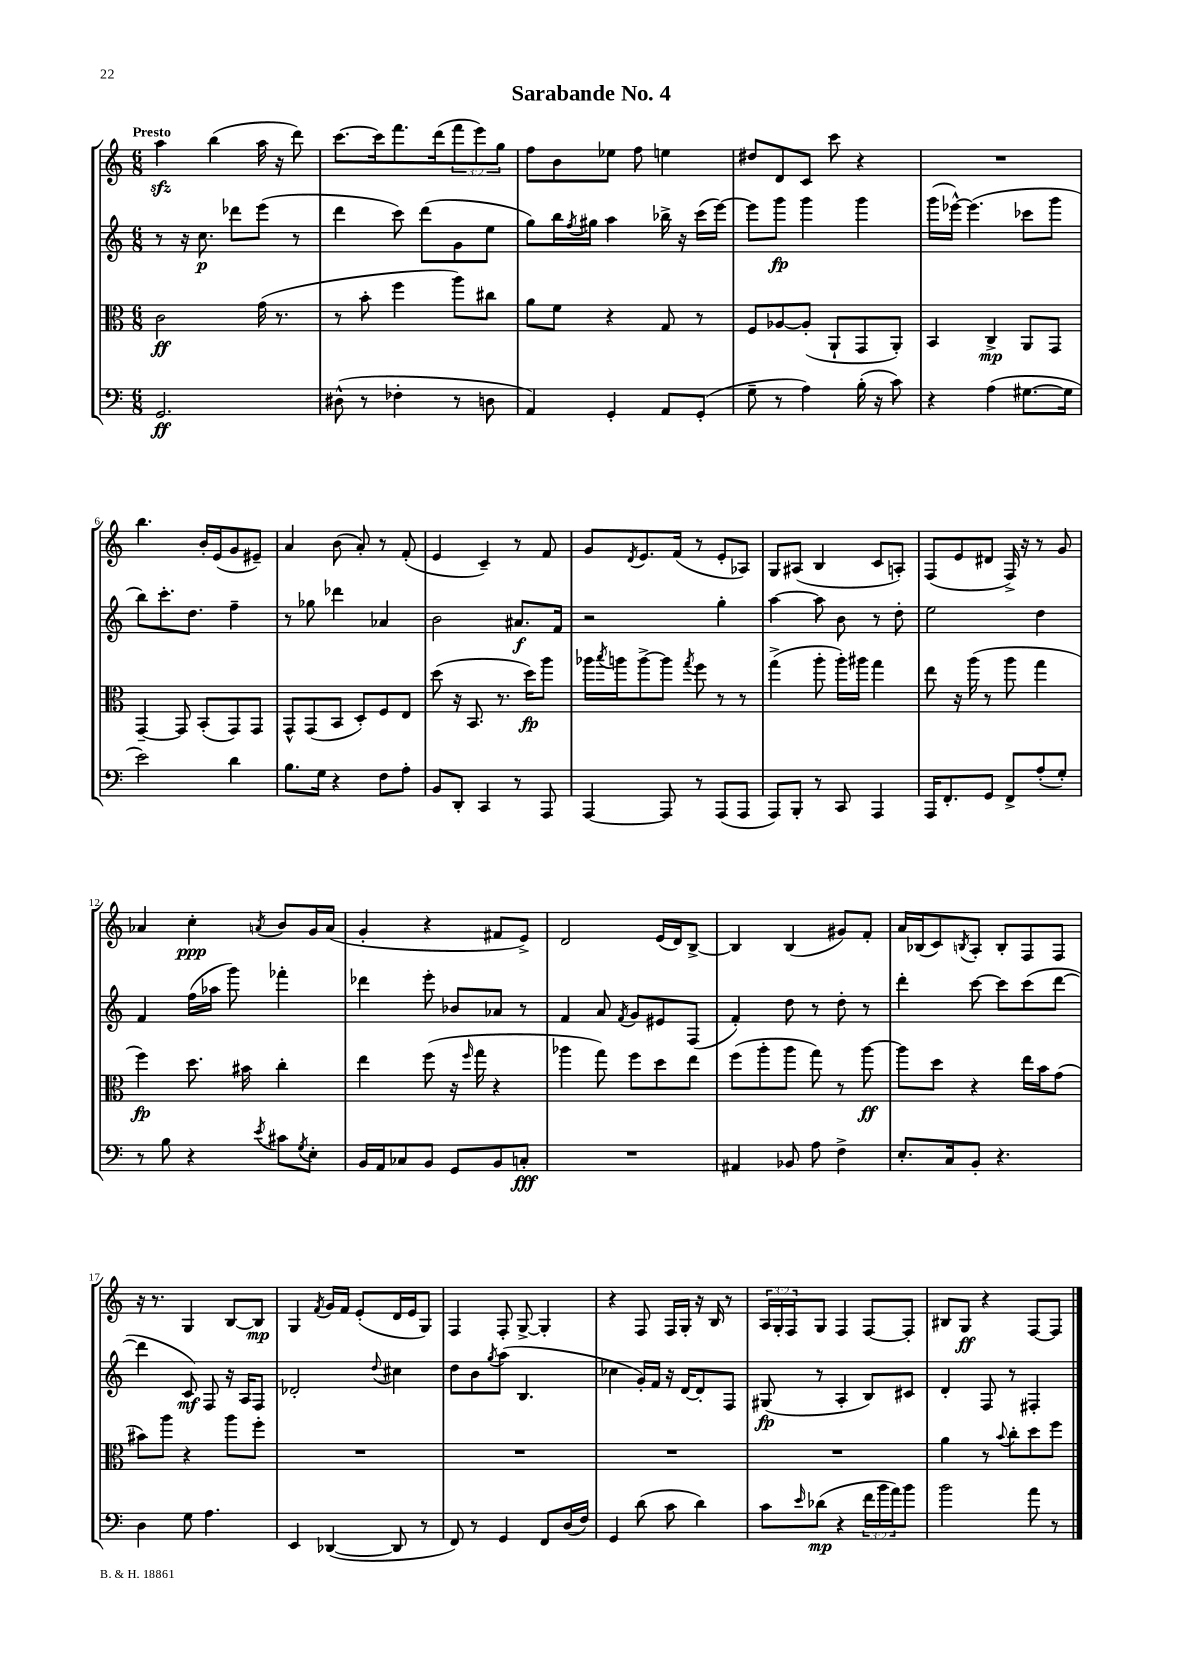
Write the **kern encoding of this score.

**kern	**dynam	**kern	**dynam	**kern	**dynam	**kern	**dynam
*part4	*part4	*part3	*part3	*part2	*part2	*part1	*part1
*staff4	*staff4	*staff3	*staff3	*staff2	*staff2	*staff1	*staff1
*clefF4	*	*clefC3	*	*clefG2	*	*clefG2	*
*k[]	*	*k[]	*	*k[]	*	*k[]	*
*M6/8	*	*M6/8	*	*M6/8	*	*M6/8	*
=1	=1	=1	=1	=1	=1	=1	=1
!	!	!	!	!	!	!LO:TX:a:B:t=Presto	!
2.GG/	ff	2c\	ff	8r	.	4aazz\	.
.	.	.	.	16r	.	.	.
.	.	.	.	8.cc\	p	.	.
.	.	.	.	.	.	(4bb\	.
.	.	.	.	8ddd-X\L	.	.	.
.	.	(16g\	.	(8eee\J	.	16aa\	.
.	.	8.r	.	.	.	16r	.
.	.	.	.	8r	.	8ddd\)	.
=2	=2	=2	=2	=2	=2	=2	=2
(8D#X^^\	.	8r	.	4ddd\	.	[8.ccc\L	.
8r	.	8b'\	.	.	.	.	.
.	.	.	.	.	.	16ccc\k]	.
4F-X'\	.	4ff\	.	8ccc\)	.	8.fff\	.
.	.	.	.	(8ddd\L	.	.	.
.	.	.	.	.	.	(16ddd\k	.
8r	.	8aa\L)	.	8g\	.	12fff\	.
.	.	.	.	.	.	12eee\)	.
8Dn\	.	8cc#X\J	.	8ee\J	.	.	.
.	.	.	.	.	.	12gg\J	.
=3	=3	=3	=3	=3	=3	=3	=3
4AA/)	.	8a\L	.	8gg\L)	.	8ff\L	.
.	.	8f\J	.	16bb\L	.	8b\	.
.	.	.	.	8qff/	.	.	.
.	.	.	.	16gg#X\JJ	.	.	.
4GG'/	.	4r	.	4aa\	.	8ee-X\J	.
.	.	.	.	.	.	8ff\	.
8AA/L	.	8G/	.	16bb-X^\	.	4een\	.
.	.	.	.	16r	.	.	.
(8GG'/J	.	8r	.	(16ccc\LL	.	.	.
.	.	.	.	[16eee\JJ)	.	.	.
=4	=4	=4	=4	=4	=4	=4	=4
8G~\	.	8F/L	.	8eee\L]	.	8dd#X/L	.
8r	.	[8A-X/	.	8ggg\J	fp	8d/	.
4A\)	.	(8A-'/J]	.	4ggg\	.	8c/J	.
.	.	8AA`/L	.	.	.	8ccc\	.
(16B'\	.	8GG/	.	4ggg\	.	4r	.
16r	.	.	.	.	.	.	.
8c\)	.	8AA'/J)	.	.	.	.	.
=5	=5	=5	=5	=5	=5	=5	=5
4r	.	4BB/	.	(16ggg\LL	.	2.r	.
.	.	.	.	[16eee-X^^\JJ)	.	.	.
.	.	.	.	(4.eee-\]	.	.	.
(4A\	.	4C^/	mp	.	.	.	.
[8.G#X\L	.	8AA/L	.	8ccc-X\L	.	.	.
.	.	8GG/J	.	8ggg\J	.	.	.
16G#\Jk]	.	.	.	.	.	.	.
!!LO:LB:g=z
=6	=6	=6	=6	=6	=6	=6	=6
2e\)	.	[4GG~/	.	8bb\L)	.	4.bb\	.
.	.	.	.	8.ccc'\	.	.	.
.	.	8GG/]	.	.	.	.	.
.	.	.	.	8.dd\J	.	.	.
.	.	(8BB'/L	.	.	.	16b'/LL	.
.	.	.	.	.	.	(16e/J	.
4d\	.	8GG/)	.	4ff~\	.	8g/	.
.	.	8GG/J	.	.	.	8e#X~/J)	.
=7	=7	=7	=7	=7	=7	=7	=7
8.B\L	.	8GG^^/L	.	8r	.	4a/	.
.	.	(8GG/	.	8gg-X\	.	.	.
16G\Jk	.	.	.	.	.	.	.
4r	.	8BB/J	.	4ddd-X\	.	(8b\	.
.	.	8D'/L)	.	.	.	8a'/)	.
8F\L	.	8F/	.	4a-X/	.	8r	.
8A'\J	.	8E/J	.	.	.	(8f'/	.
=8	=8	=8	=8	=8	=8	=8	=8
8BB/L	.	(8dd\	.	2b\	.	4e/	.
8DD'/J	.	16r	.	.	.	.	.
.	.	8.BB/	.	.	.	.	.
4CC/	.	.	.	.	.	4c~/)	.
.	.	8.r	.	.	.	.	.
8r	.	.	.	8.a#X/L	f	8r	.
.	.	16dd\KL)	fp	.	.	.	.
8AAA/	.	8aa\J	.	.	.	8f/	.
.	.	.	.	16f/Jk	.	.	.
=9	=9	=9	=9	=9	=9	=9	=9
[4AAA/	.	16aa-X\LL	.	2r	.	8g/L	.
.	.	8qbb/	.	.	.	.	.
.	.	16aan\J	.	.	.	.	.
.	.	.	.	.	.	8qd/	.
.	.	[8aa^\	.	.	.	8.e/	.
8AAA/]	.	8aa\J]	.	.	.	.	.
.	.	.	.	.	.	(16f/Jk	.
.	.	8qgg/	.	.	.	.	.
8r	.	8ff\	.	.	.	8r	.
(8AAA/L	.	8r	.	4gg'\	.	8e'/L	.
8AAA/J	.	8r	.	.	.	8A-X/J)	.
=10	=10	=10	=10	=10	=10	=10	=10
8AAA/L)	.	(4gg^\	.	[4aa\	.	8G/L	.
8BBB'/J	.	.	.	.	.	(8A#X/J	.
8r	.	8aa'\	.	8aa\]	.	4B/	.
8CC/	.	16aa'\LL)	.	8b\	.	.	.
.	.	16aa#X\JJ	.	.	.	.	.
4AAA/	.	4gg\	.	8r	.	8c/L	.
.	.	.	.	8dd'\	.	8An'/J)	.
=11	=11	=11	=11	=11	=11	=11	=11
16AAA/KL	.	8ee\	.	2ee\	.	(8F/L	.
8.FF'/	.	.	.	.	.	.	.
.	.	16r	.	.	.	8e/	.
.	.	(16aa\	.	.	.	.	.
8GG/J	.	8r	.	.	.	8d#X/J	.
8FF^/L	.	8aa\	.	.	.	16F^/)	.
.	.	.	.	.	.	16r	.
(8A'/	.	4gg\	.	4dd\	.	8r	.
8G'/J)	.	.	.	.	.	8g/	.
!!LO:LB:g=z
=12	=12	=12	=12	=12	=12	=12	=12
8r	.	4ff\)	fp	4f/	.	4a-X/	.
8B\	.	.	.	.	.	.	.
4r	.	8.dd\	.	(16ff\LL	.	4cc'\	ppp
.	.	.	.	16aa-X\JJ	.	.	.
.	.	.	.	8ggg\)	.	.	.
.	.	16b#X\	.	.	.	.	.
8qe/	.	.	.	.	.	8qan/	.
8c#X\L	.	4cc'\	.	4fff-X'\	.	8b/L	.
8qG/	.	.	.	.	.	.	.
8E'\J	.	.	.	.	.	16g/L	.
.	.	.	.	.	.	(16a/JJ	.
=13	=13	=13	=13	=13	=13	=13	=13
16BB/LL	.	4ee\	.	4ddd-X\	.	4g'/	.
16AA/J	.	.	.	.	.	.	.
8C-X/	.	.	.	.	.	.	.
8BB/J	.	(8ff\	.	8eee'\	.	4r	.
8GG/L	.	16r	.	8b-X/L	.	.	.
.	.	16qqff/	.	.	.	.	.
.	.	16gg\	.	.	.	.	.
8BB/	.	4r	.	8a-X/J	.	8f#X/L	.
8Cn'/J	fff	.	.	8r	.	8e^/J)	.
=14	=14	=14	=14	=14	=14	=14	=14
2.r	.	4aa-X\	.	4f/	.	2d/	.
.	.	8gg\)	.	8a/	.	.	.
.	.	.	.	8qf/	.	.	.
.	.	8ff\L	.	8g/L	.	.	.
.	.	8dd\	.	8e#X/	.	(16e/LL	.
.	.	.	.	.	.	16d/J)	.
.	.	8ee\J	.	(8F/J	.	[8B^/J	.
=15	=15	=15	=15	=15	=15	=15	=15
4AA#X/	.	(8ff\L	.	4f'/)	.	4B/]	.
.	.	8aa'\	.	.	.	.	.
8BB-X/	.	8aa\J	.	8dd\	.	(4B/	.
8A\	.	8gg\)	.	8r	.	.	.
4F^\	.	8r	.	8dd'\	.	8g#X/L)	.
.	.	[8aa\	ff	8r	.	8f'/J	.
=16	=16	=16	=16	=16	=16	=16	=16
8.E'/L	.	8aa\L]	.	4ddd'\	.	16a/LL	.
.	.	.	.	.	.	(16B-X/J	.
.	.	8dd\J	.	.	.	8c/)	.
16C/k	.	.	.	.	.	.	.
.	.	.	.	.	.	8qBn/	.
8BB'/J	.	4r	.	[8ccc\	.	8A'/J	.
4.r	.	.	.	8ccc\L]	.	8B'/L	.
.	.	16ee\LL	.	(8ccc\	.	8F/	.
.	.	16b\J	.	.	.	.	.
.	.	(8g\J	.	[8ddd\J	.	8F/J	.
!!LO:LB:g=z
=17	=17	=17	=17	=17	=17	=17	=17
4D\	.	8b#X\L)	.	4ddd\]	.	16r	.
.	.	.	.	.	.	8.r	.
.	.	8aa\J	.	.	.	.	.
8G\	.	4r	.	8c/)	mf	4G/	.
4.A\	.	.	.	8F/	.	.	.
.	.	8aa\L	.	16r	.	[8B/L	.
.	.	.	.	16A/KL	.	.	.
.	.	8ff'\J	.	8F/J	.	8B/J]	mp
=18	=18	=18	=18	=18	=18	=18	=18
4EE/	.	2.r	.	2d-X'/	.	4G/	.
.	.	.	.	.	.	8qf/	.
([4DD-X/	.	.	.	.	.	16g/LL	.
.	.	.	.	.	.	16f/JJ	.
.	.	.	.	.	.	(8e'/L	.
.	.	.	.	8qqdd/	.	.	.
8DD-/]	.	.	.	4cc#X\	.	16d/L	.
.	.	.	.	.	.	16e/J	.
8r	.	.	.	.	.	8G/J)	.
=19	=19	=19	=19	=19	=19	=19	=19
8FF/)	.	2.r	.	8dd\L	.	4F/	.
8r	.	.	.	8b\	.	.	.
.	.	.	.	8qgg/	.	.	.
4GG/	.	.	.	(8aa\J	.	8F'/	.
.	.	.	.	4.B/	.	[8G^/	.
8FF/L	.	.	.	.	.	4G'/]	.
(16D/L	.	.	.	.	.	.	.
16F/JJ)	.	.	.	.	.	.	.
=20	=20	=20	=20	=20	=20	=20	=20
4GG/	.	2.r	.	4cc-X\	.	4r	.
(8d\	.	.	.	16g'/LL)	.	8F/	.
.	.	.	.	16f/JJ	.	.	.
8c\	.	.	.	16r	.	16F/LL	.
.	.	.	.	[16d/KL	.	16G'/JJ	.
4d\)	.	.	.	8d'/]	.	16r	.
.	.	.	.	.	.	16B/	.
.	.	.	.	8F/J	.	8r	.
=21	=21	=21	=21	=21	=21	=21	=21
8c\L	.	2.r	.	(8G#X/	fp	24A/LL	.
.	.	.	.	.	.	24G'/	.
.	.	.	.	.	.	24F/J	.
16qqe/	.	.	.	.	.	.	.
(8d-X\J	mp	.	.	8r	.	8G/J	.
4r	.	.	.	4A'/	.	4F/	.
24f\LL	.	.	.	8B/L)	.	[8F/L	.
24b\	.	.	.	.	.	.	.
24a\J)	.	.	.	.	.	.	.
8b\J	.	.	.	8c#X/J	.	8F'/J]	.
=22	=22	=22	=22	=22	=22	=22	=22
2b\	.	4a\	.	4d'/	.	8B#X/L	.
.	.	.	.	.	.	8G/J	ff
.	.	8r	.	8F/	.	4r	.
.	.	8qqb/	.	.	.	.	.
.	.	8cc'\L	.	8r	.	.	.
8a\	.	8dd\	.	4F#X'/	.	[8F/L	.
8r	.	8ff\J	.	.	.	8F/J]	.
==	==	==	==	==	==	==	==
*-	*-	*-	*-	*-	*-	*-	*-
